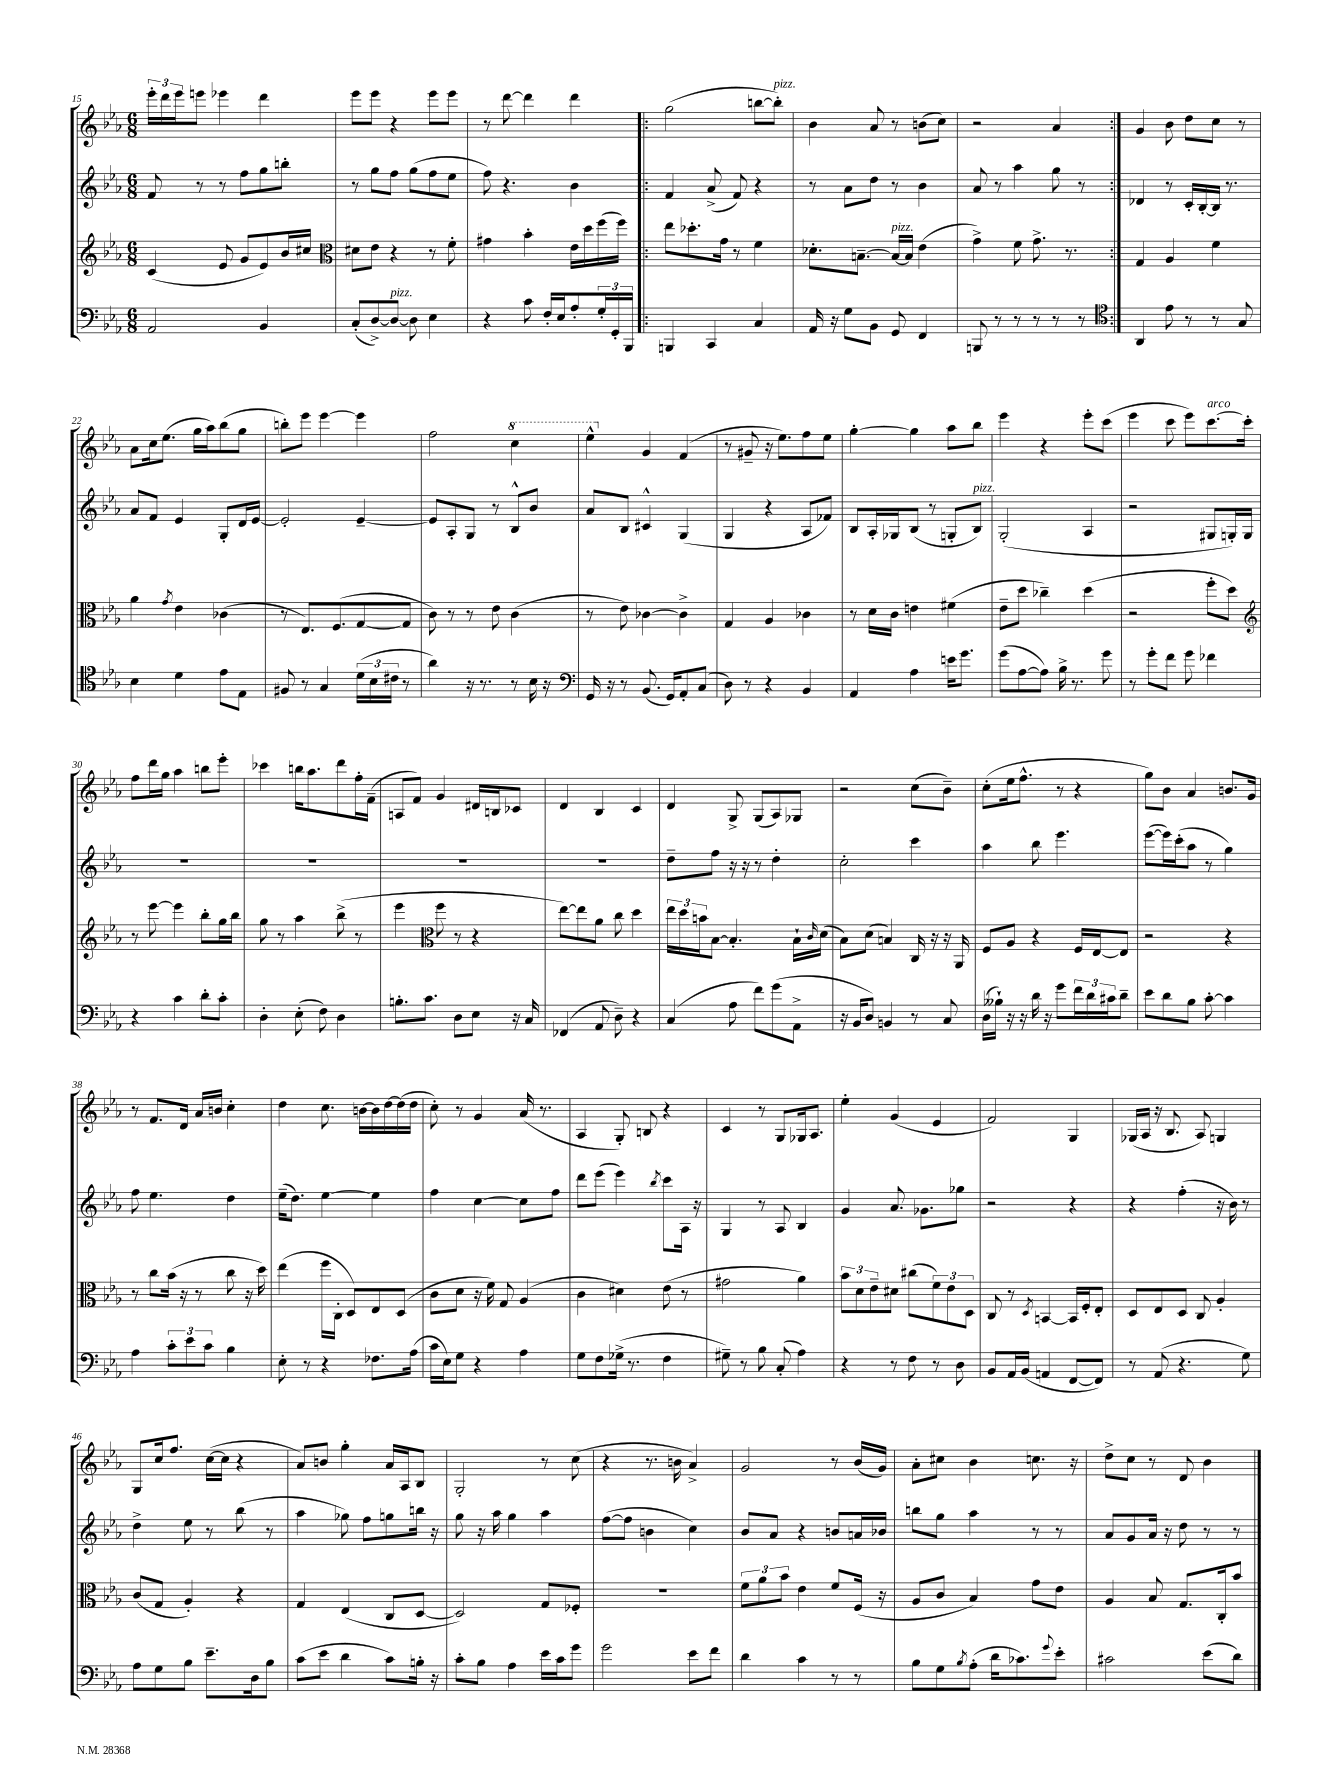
<<
\new StaffGroup <<
\new Staff = "s0" {
    \clef treble \key ees \major \numericTimeSignature \time 6/8
    \tuplet 3/2 { ees'''16-. d'''16 ees'''16 } e'''8 ees'''4 d'''4 |
    ees'''8 ees'''8 r4 ees'''8 ees'''8 |
    r8 d'''8~ d'''4 d'''4 |
    \repeat volta 2 { g''2( b''8~ b''8-.^\markup { \italic "pizz." }) |
    bes'4 aes'8 r8 b'8( c''8) |
    r2 aes'4 | }
    g'4 bes'8 d''8 c''8 r8 |
    aes'8 c''16 ees''8.( g''16 aes''16) bes''8( g''8 |
    b''8-.) ees'''8 ees'''4~ ees'''4 |
    f''2 \ottava #1 c'''4 |
    ees'''4-^ \ottava #0 g'4 f'4( |
    r8 gis'8-- r16 ees''8.) f''8 ees''8 |
    g''4~-. g''4 aes''8 bes''8 |
    ees'''4 r4 ees'''8-. c'''8( |
    ees'''4 c'''8 ees'''8) c'''8.~^\markup { \italic "arco" } c'''16-. |
    f''8 d'''16 g''16 aes''4 b''8 ees'''8-. |
    ces'''4 b''16 aes''8. d'''8 f''16-. f'16--( |
    a8 f'8) g'4 dis'16 b16 ces'8 |
    d'4 bes4 c'4 |
    d'4 g8-> g8( aes8) ges8 |
    r2 c''8( bes'8--) |
    c''8-.( ees''16 f''8.-^ r8 r4 |
    g''8) bes'8 aes'4 b'8. g'16 |
    r8 f'8. d'16 aes'16 b'16 c''4-. |
    d''4 c''8. b'16~ b'16 d''16~ d''16( d''16 |
    c''8-.) r8 g'4 aes'16( r8. |
    aes4 g8-.) b8 r4 |
    c'4 r8 g8 ges16 aes8. |
    ees''4-. g'4( ees'4 |
    f'2) g4 |
    ges16( aes16 r16 bes8. aes8) g4 |
    g8 c''16 f''8. c''16~( c''16 r4 |
    aes'8) b'8 g''4-. aes'16 aes16 bes8 |
    g2-. r8 c''8( |
    r4 r8. b'16 aes'4->) |
    g'2 r8 bes'16( g'16) |
    aes'8-. cis''8 bes'4 c''8. r16 |
    d''8-> c''8 r8 d'8 bes'4 \bar "|." |
}
\new Staff = "s1" {
    \clef treble \key ees \major \numericTimeSignature \time 6/8
    f'8 r8 r8 f''8 g''8 b''8-. |
    r8 g''8 f''8 g''8( f''8 ees''8 |
    f''8) r4. bes'4 |
    \repeat volta 2 { f'4 aes'8->( f'8) r4 |
    r8 aes'8 d''8 r8 bes'4 |
    aes'8 r8 aes''4 g''8 r8 | }
    des'4 r8 c'16-. bes16~-. bes16 r8. |
    aes'8 f'8 ees'4 g8-. d'16 ees'16~ |
    ees'2-. ees'4~-- |
    ees'8 aes8-. g8 r8 bes8-^ bes'8 |
    aes'8 bes8 cis'4-^ g4( |
    g4 r4 aes8 fes'8) |
    bes8 aes16-. ges16 bes8( r8 g8-. bes8^\markup { \italic "pizz." }) |
    g2-.( aes4 |
    r2 gis8 g16-.) g16 |
    R2. |
    R2. |
    R2. |
    R2. |
    d''8-- f''8 r16 r16 r8 d''4-. |
    c''2-. c'''4 |
    aes''4 bes''8 ees'''4. |
    ees'''8~( ees'''16) c'''16-.( aes''8 r8 g''4) |
    f''8 ees''4. d''4 |
    ees''16--( d''8.) ees''4~ ees''4 |
    f''4 c''4~ c''8 f''8 |
    d'''8 ees'''8( ees'''4) \acciaccatura { bes''8 } c'''8 aes16 r16 |
    g4 r8 aes8 bes4 |
    g'4 aes'8. ges'8. ges''8 |
    r2 r4 |
    r4 f''4-.( r16 bes'16) r8 |
    d''4-> ees''8 r8 bes''8( r8 |
    aes''4 ges''8) f''8 g''8 b''16 r16 |
    g''8 r16 aes''16 g''4 aes''4 |
    f''8~( f''8 b'4 c''4) |
    bes'8 aes'8 r4 b'8 a'16 bes'16 |
    b''8 g''8 aes''4 r8 r8 |
    aes'8 g'8 aes'16 r16 d''8 r8 r8 \bar "|." |
}
\new Staff = "s2" {
    \clef treble \key ees \major \numericTimeSignature \time 6/8
    c'4( ees'8 g'8 ees'8) bes'16 cis''16 |
    \clef alto dis'8 ees'8 r4 r8 f'8-. |
    gis'4 bes'4-. ees'16 d''16 f''16( f''16) |
    \repeat volta 2 { ees''8 des''8.-. g'16 r8 f'4 |
    des'8.-. b8.~-- b16~^\markup { \italic "pizz." } b16 ees'4( |
    g'4->) f'8 g'8.-> r8. | }
    g4 aes4 f'4 |
    aes'4 \acciaccatura { g'8 } ees'4 ces'4( |
    r8 ees8.) f8.( g8~ g8 |
    c'8) r8 r8 ees'8 c'4( |
    r8 ees'8) ces'4~ ces'4-> |
    g4 aes4 ces'4 |
    r8 d'16 c'16 e'4 fis'4( |
    ees'8-- d''8 ces''4--) d''4( |
    r2 f''8-. d''8) |
    \clef treble r8 ees'''8~ ees'''4 bes''8-. g''16 bes''16 |
    g''8 r8 aes''4 bes''8->( r8 |
    ees'''4 \clef alto f''8 r8 r4 |
    ees''8~) ees''8 aes'8 c''8 d''4 |
    \tuplet 3/2 { ees''16 d''16 b'16 } bes8~ bes4.-. bes16-! \grace { c'16 } d'16( |
    bes8) d'8( b4) c16 r16 r16 aes,16 |
    f8 aes8 r4 f16 ees16~ ees8 |
    r2 r4 |
    r8 c''8 bes'16( r16 r8 c''8 r16 d''16) |
    ees''4( f''16 c16-. d8) ees8 d8( |
    c'8 d'8 r16 f'16) g8 aes4( |
    c'4 dis'4) ees'8( r8 |
    gis'2 aes'4) |
    \tuplet 3/2 { bes'8 d'8 ees'8-- } dis'8 cis''8( \tuplet 3/2 { f'8) ees'8 d8 } |
    c8 r8 \acciaccatura { d8 } b,4~ b,16 f16-. ees8-. |
    d8 ees8 d8 c8 aes4-. |
    c'8( g8 aes4-.) r4 |
    g4 ees4( c8 d8~ |
    d2) g8 fes8-. |
    R2. |
    \tuplet 3/2 { f'8 aes'8 bes'8 } ees'4 f'8 f16( r16 |
    aes8 c'8 bes4) g'8 ees'8 |
    aes4 bes8 g8. c16-. bes'8 \bar "|." |
}
\new Staff = "s3" {
    \clef bass \key ees \major \numericTimeSignature \time 6/8
    aes,2 bes,4 |
    c8-.( d8~->) d8~^\markup { \italic "pizz." } d8 ees4 |
    r4 c'8 f16-. ees16 aes8-. \tuplet 3/2 { g16-. g,16-. bes,,16 } |
    \repeat volta 2 { b,,4 c,4 c4 |
    aes,16 r16 g8 bes,8 g,8 f,4 |
    b,,8 r8 r8 r8 r8 r8 | }
    \clef tenor aes,4 ees'8 r8 r8 g8 |
    bes4 d'4 ees'8 ees8 |
    fis8 r8 g4 \tuplet 3/2 { d'16( bes16 cis'16 } r8 |
    aes'4) r16 r8. r8 bes16 r16 |
    \clef bass g,16 r16 r8 bes,8.( g,16) aes,8-. c8( |
    d8) r8 r4 bes,4 |
    aes,4 aes4 e'16 g'8. |
    g'8( aes8~ aes8) bes16-> r8. g'8 |
    r8 g'8-. f'8 g'8 fes'4 |
    r4 c'4 d'8-. c'8-. |
    d4-. ees8-.( f8) d4 |
    b8.-. c'8. d8 ees8 r16 c16 |
    fes,4( aes,8 d8--) r4 |
    c4( aes8 f'8) g'8( aes,8-> |
    r16 bes,16 d8) b,4 r8 c8 |
    d16( beses16-!) r16 r16 d'16 r16 g'8 \tuplet 3/2 { f'16 d'16 cis'16 } d'8-- |
    ees'8 d'8 bes8 c'8~-. c'4 |
    aes4 \tuplet 3/2 { c'8-. ees'8 c'8 } bes4 |
    ees8-. r8 r4 fes8. aes16( |
    c'16 ees16) g8 r4 aes4 |
    g8 f8 ges16->( r8. f4 |
    gis8--) r8 bes8 c8-.( aes4) |
    r4 r8 f8 r8 d8 |
    bes,8 aes,16 bes,16( a,4 f,8~ f,8) |
    r8 aes,8( r4. g8) |
    aes8 g8 bes8 ees'8.-- d16 bes8 |
    c'8( ees'8 d'4 c'8) b16-. r16 |
    c'8-. bes8 aes4 ees'16 c'16 g'8 |
    g'2 ees'8 f'8 |
    d'4 c'4 r8 r8 |
    bes8 g8 \acciaccatura { bes8 } aes8-.( d'16 ces'8.) \appoggiatura { g'8 } ees'8-. |
    cis'2 ees'8( d'8) \bar "|." |
}
>>
>>
\layout { \context { \Score currentBarNumber = #15 } }
